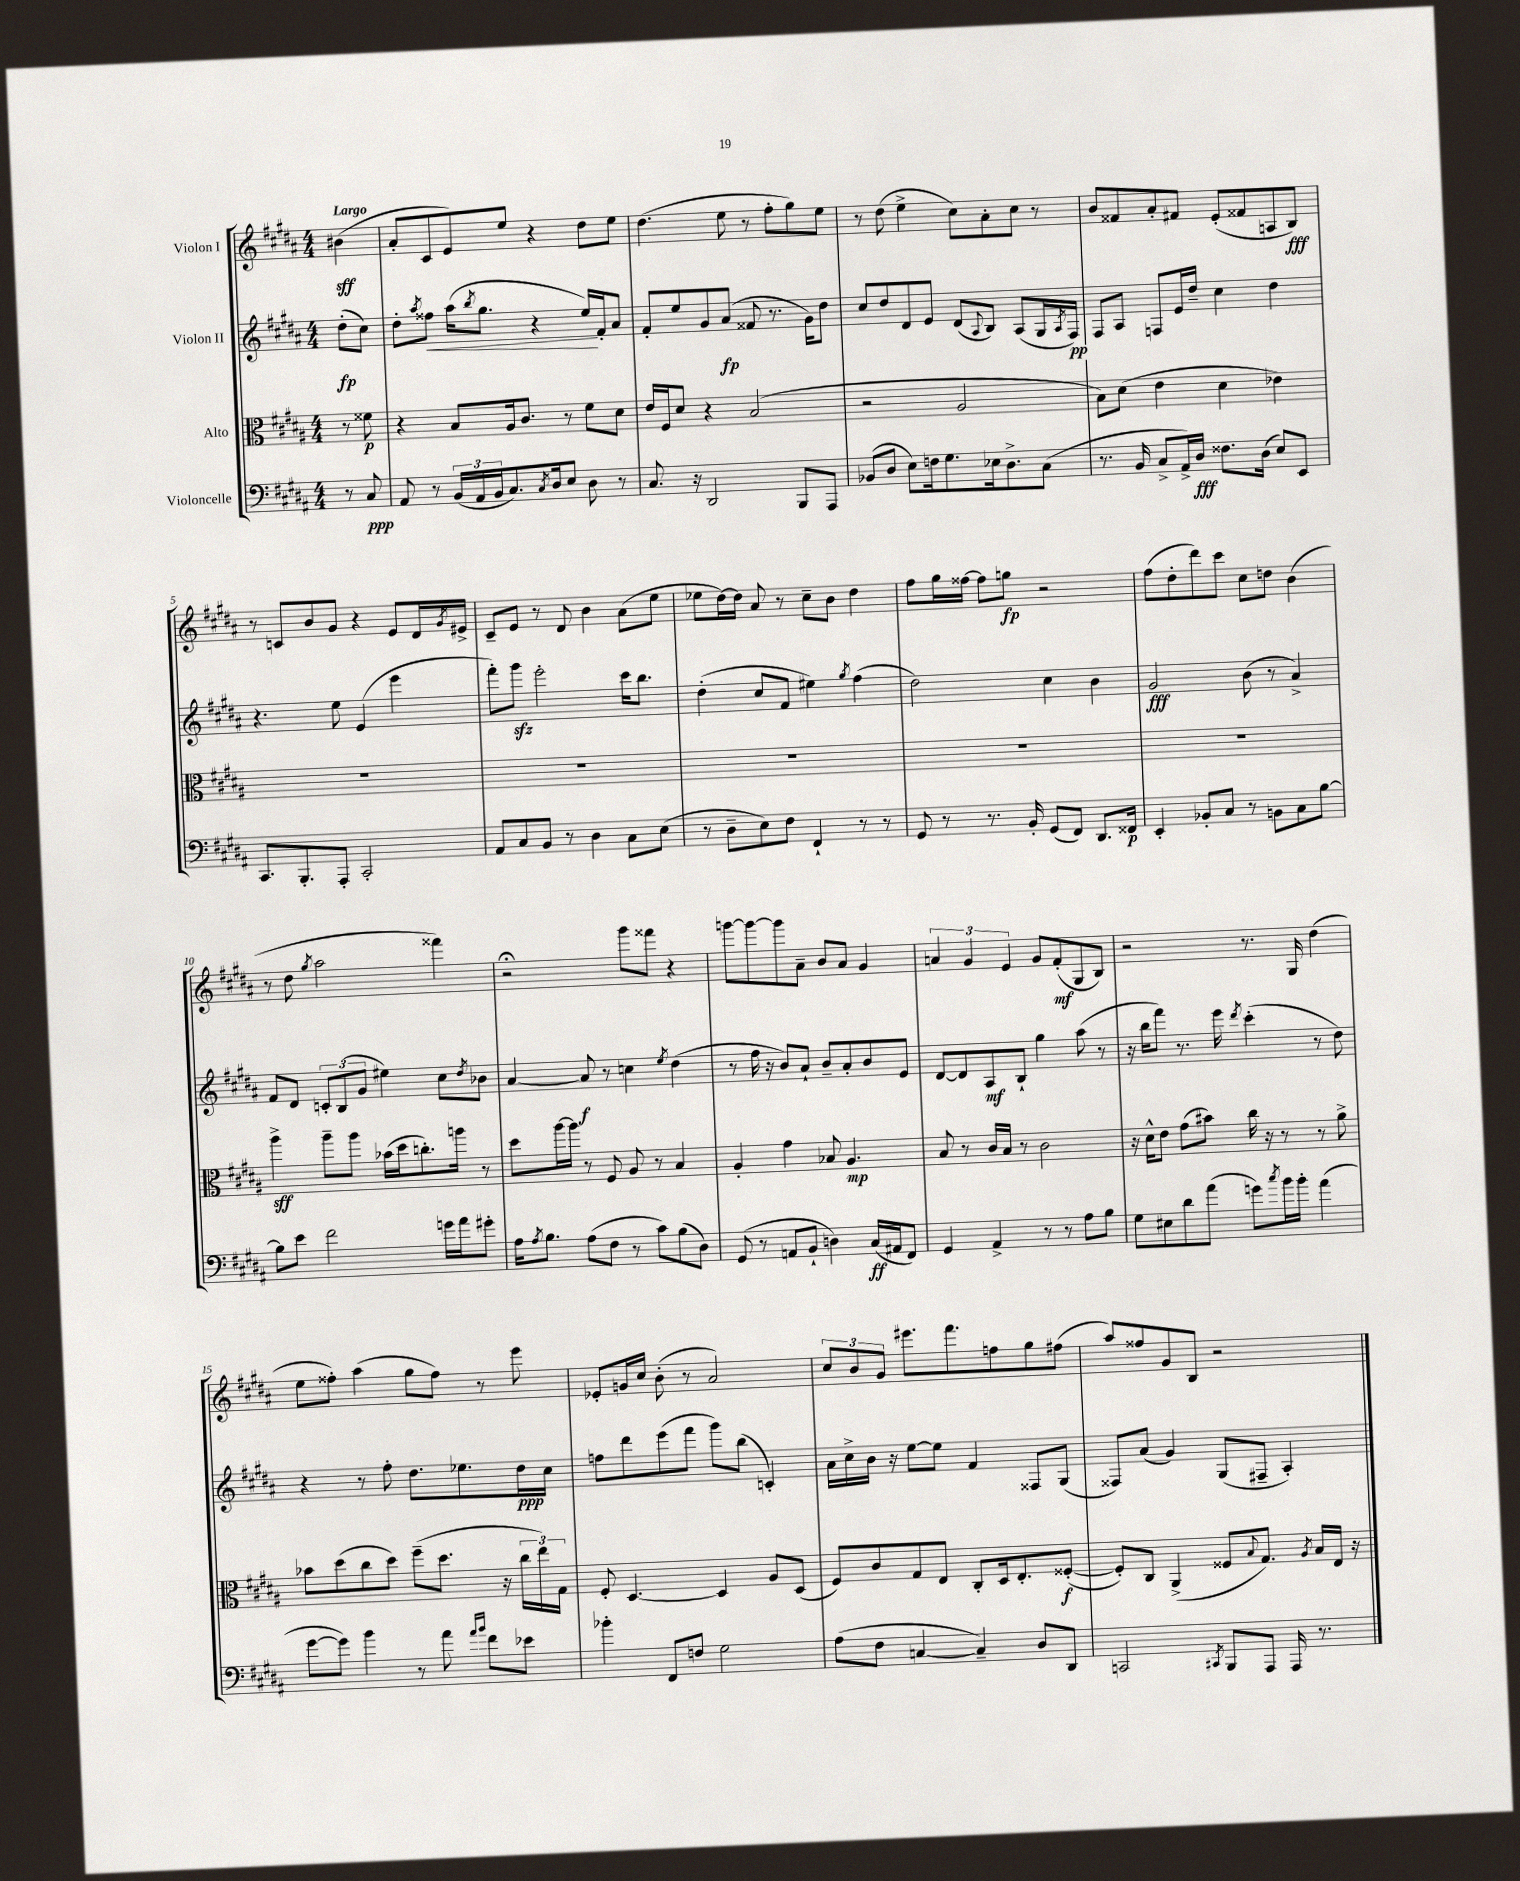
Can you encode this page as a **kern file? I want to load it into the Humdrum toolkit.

**kern	**dynam	**kern	**dynam	**kern	**dynam	**kern	**dynam
*part4	*part4	*part3	*part3	*part2	*part2	*part1	*part1
*staff4	*staff4	*staff3	*staff3	*staff2	*staff2	*staff1	*staff1
*I"Violoncelle	*	*I"Alto	*	*I"Violon II	*	*I"Violon I	*
*clefF4	*	*clefC3	*	*clefG2	*	*clefG2	*
*k[f#c#g#d#a#]	*	*k[f#c#g#d#a#]	*	*k[f#c#g#d#a#]	*	*k[f#c#g#d#a#]	*
*M4/4	*	*M4/4	*	*M4/4	*	*M4/4	*
=	=	=	=	=	=	=	=
!	!	!	!	!	!	!LO:TX:a:B:t=Largo	!
8r	.	8r	.	(8dd#'\L	fp	(4b#X\	sff
8C#/	ppp	8f##X\	p	8cc#\J)	.	.	.
=1	=1	=1	=1	=1	=1	=1	=1
8AA#/	.	4r	.	8dd#'\L	.	8a#'/L	.
.	.	.	.	8qaa#/	.	.	.
!	!	!	!	!	!LO:HP:b	!	!
8r	.	.	.	8ff##X\J	<	8c#/	.
(24BB/LL	.	8B/L	.	(16aa#\KL	.	8e/)	.
24AA#/	.	.	.	.	.	.	.
.	.	.	.	8qbb/	.	.	.
.	.	.	.	8.gg#\J	.	.	.
24BB/J	.	.	.	.	.	.	.
8.C#/)	.	16A#/k	.	.	.	8ee/J	.
.	.	8.c#/J	.	.	.	.	.
.	.	.	.	4r	.	4r	.
8qC#/	.	.	.	.	.	.	.
16D#/k	.	.	.	.	.	.	.
8E/J	.	8r	.	.	.	.	.
8D#\	.	8f#\L	.	16ee/LL)	.	8dd#\L	.
.	.	.	.	16f#'/J	[	.	.
8r	.	8d#\J	.	8a#/J	.	8ee\J	.
=2	=2	=2	=2	=2	=2	=2	=2
8.C#/	.	16e/LL	.	8f#'/L	.	(4.dd#\	.
.	.	16F#/J	.	.	.	.	.
.	.	8d#/J	.	8ee/	.	.	.
16r	.	.	.	.	.	.	.
2DD#/	.	4r	.	8g#/	.	.	.
.	.	.	.	(8a#/J	fp	8ee\	.
.	.	(2B/	.	8f##X/	.	8r	.
.	.	.	.	8.r	.	8ff#'\L	.
8BBB/L	.	.	.	.	.	8gg#\)	.
.	.	.	.	16g#\KL)	.	.	.
8AAA#/J	.	.	.	8dd#\J	.	8ee\J	.
=3	=3	=3	=3	=3	=3	=3	=3
(8BB-X/L	.	2r	.	8cc#/L	.	8r	.
8D#/J	.	.	.	8dd#/	.	(8dd#\	.
8E\L)	.	.	.	8d#/	.	4ee^\	.
16Fn\k	.	.	.	8e/J	.	.	.
8.G#\	.	.	.	.	.	.	.
.	.	2A#/	.	(8d#/L	.	8cc#\L)	.
.	.	.	.	8qqA#/	.	.	.
16E-X\k	.	.	.	8B/J)	.	8a#'\	.
8.D#^\	.	.	.	.	.	.	.
.	.	.	.	(8A#/L	.	8cc#\J	.
(8C#\J	.	.	.	16G#/L	.	8r	.
.	.	.	.	8qA#/	.	.	.
.	.	.	.	16F#/JJ)	pp	.	.
=4	=4	=4	=4	=4	=4	=4	=4
8.r	.	8B\L)	.	8F#/L	.	8b/L	.
.	.	(8d#\J	.	8A#/J	.	8f##X/	.
16BB/	.	.	.	.	.	.	.
8C#^/L	.	4e\	.	8Fn/L	.	8a#'/	.
16AA#^/L)	.	.	.	16e/L	.	8f#X/J	.
16D#/JJ	fff	.	.	16dd#~/JJ	.	.	.
8.F##X\L	.	4d#\	.	4cc#\	.	(8e'/L	.
.	.	.	.	.	.	8f##X/	.
(16D#\Jk	.	.	.	.	.	.	.
8E/L)	.	4e-X\)	.	4dd#\	.	8An/	.
8EE/J	.	.	.	.	.	8B/J)	fff
!!LO:LB:g=z
=5	=5	=5	=5	=5	=5	=5	=5
8.CC#/L	.	1r	.	4.r	.	8r	.
.	.	.	.	.	.	8cn/L	.
8.BBB'/	.	.	.	.	.	.	.
.	.	.	.	.	.	8b/	.
8AAA#'/J	.	.	.	8ee\	.	8g#/J	.
2CC#'/	.	.	.	(4e/	.	4r	.
.	.	.	.	4eee\	.	8e/L	.
.	.	.	.	.	.	16d#/L	.
.	.	.	.	.	.	8qg#/	.
.	.	.	.	.	.	16e#X^/JJ	.
=6	=6	=6	=6	=6	=6	=6	=6
8AA#/L	.	1r	.	8fff#'\L)	.	8c#~/L	.
8C#/	.	.	.	8ggg#zz\J	.	8e/J	.
8BB/J	.	.	.	2eee'\	.	8r	.
8r	.	.	.	.	.	8d#/	.
4D#\	.	.	.	.	.	4b\	.
8C#\L	.	.	.	16ccc#\KL	.	(8a#\L	.
.	.	.	.	8.bb\J	.	.	.
(8E\J	.	.	.	.	.	8ee\J	.
=7	=7	=7	=7	=7	=7	=7	=7
8r	.	1r	.	(4dd#'\	.	8ee-X\L	.
8D#~\L	.	.	.	.	.	[16dd#\L)	.
.	.	.	.	.	.	16dd#\JJ]	.
8E\)	.	.	.	8cc#/L	.	8a#/	.
8F#\J	.	.	.	8f#/J	.	8r	.
4FF#`/	.	.	.	4ee#X\)	.	8cc#~\L	.
.	.	.	.	.	.	8b\J	.
.	.	.	.	8qgg#/	.	.	.
8r	.	.	.	(4ff#\	.	4dd#\	.
8r	.	.	.	.	.	.	.
=8	=8	=8	=8	=8	=8	=8	=8
8GG#/	.	1r	.	2dd#\)	.	8ff#\L	.
8r	.	.	.	.	.	16gg#\L	.
.	.	.	.	.	.	[16ff##X\JJ	.
8.r	.	.	.	.	.	8ff##\L]	.
.	.	.	.	.	.	8ggn\J	fp
16BB'/	.	.	.	.	.	.	.
(8GG#/L	.	.	.	4cc#\	.	2r	.
8FF#/J)	.	.	.	.	.	.	.
8.DD#/L	.	.	.	4b\	.	.	.
16FF##X/Jk	p	.	.	.	.	.	.
=9	=9	=9	=9	=9	=9	=9	=9
4EE'/	.	1r	.	2g#/	fff	(8ff#\L	.
.	.	.	.	.	.	8dd#'\	.
8BB-X'/L	.	.	.	.	.	8ddd#\)	.
8C#/J	.	.	.	.	.	8ccc#\J	.
8r	.	.	.	(8b\	.	8cc#\L	.
8BBn\L	.	.	.	8r	.	8ddn\J	.
8C#\	.	.	.	4a#^/)	.	(4b\	.
[8B\J	.	.	.	.	.	.	.
!!LO:LB:g=z
=10	=10	=10	=10	=10	=10	=10	=10
8B\L]	.	4aa#^\	sff	8f#/L	.	8r	.
8e\J	.	.	.	8d#/J	.	8dd#\	.
.	.	.	.	.	.	8qgg#/	.
2f#\	.	8aa#~\L	.	12cn'/L	.	2aa#\	.
.	.	.	.	(12B/	.	.	.
.	.	8aa#\J	.	.	.	.	.
.	.	.	.	12g#/J	.	.	.
.	.	(16b-X\LL	.	4ee#X\)	.	.	.
.	.	16dd#\J	.	.	.	.	.
.	.	8.ccn'\)	.	.	.	.	.
16gn\LL	.	.	.	8cc#\L	.	4fff##X\)	.
16a#\J	.	16aan\Jk	.	.	.	.	.
.	.	.	.	8qdd#/	.	.	.
8g#X'\J	.	8r	.	8b-X\J	.	.	.
=11	=11	=11	=11	=11	=11	=11	=11
16A#\KL	.	8dd#\L	.	[4a#/	.	2r;<	.
8qA#/	.	.	.	.	.	.	.
8.B\J	.	.	.	.	.	.	.
.	.	[16aa#\L	.	.	.	.	.
.	.	16aa#\JJ]	.	.	.	.	.
(8A#\L	.	8r	.	8a#/]	f	.	.
8F#\J	.	8F#/	.	8r	.	.	.
8r	.	8A#/	.	4ccn\	.	8ggg#\L	.
8c#\L)	.	8r	.	.	.	8fff##X\J	.
.	.	.	.	8qee/	.	.	.
(8B\	.	4B/	.	(4dd#\	.	4r	.
8D#\J)	.	.	.	.	.	.	.
=12	=12	=12	=12	=12	=12	=12	=12
(8GG#/	.	4A#'/	.	8r	.	[8gggn\L	.
8r	.	.	.	16ff#\	.	8ggg\_	.
.	.	.	.	16r	.	.	.
8AAn/L	.	4g#\	.	8b/L)	.	8ggg\]	.
8BB`/J	.	.	.	8a#`/J	.	8a#~\J	.
4Dn\)	.	8B-X/	.	8b~/L	.	8b/L	.
.	.	4.A#/	mp	8a#'/	.	8a#/J	.
(16C#/LL	ff	.	.	8b/	.	4g#/	.
16AA#X/J	.	.	.	.	.	.	.
8FF#/J)	.	.	.	8e/J	.	.	.
=13	=13	=13	=13	=13	=13	=13	=13
4GG#/	.	8B/	.	[8d#/L	.	6an/	.
.	.	8r	.	8d#/]	.	.	.
.	.	.	.	.	.	6g#/	.
4AA#^/	.	16c#/LL	.	8A#/	mf	.	.
.	.	16B/JJ	.	.	.	.	.
.	.	.	.	.	.	6e/	.
.	.	8r	.	8B`/J	.	.	.
8r	.	2c#\	.	4gg#\	.	8g#/L	.
8r	.	.	.	.	.	(8f#'/	mf
8A#\L	.	.	.	(8aa#\	.	8G#/	.
8B\J	.	.	.	8r	.	8B/J)	.
=14	=14	=14	=14	=14	=14	=14	=14
8G#\L	.	16r	.	16r	.	2r	.
.	.	16d#^^\KL	.	16bb\KL	.	.	.
8E#X\	.	8e\J	.	8fff#\J)	.	.	.
8d#\	.	(8g#\L	.	8.r	.	.	.
(8a#\J	.	8b#X\J)	.	.	.	.	.
.	.	.	.	16eee\	.	.	.
.	.	.	.	8qddd#/	.	.	.
8gn\L)	.	16cc#\	.	(4ccc#'\	.	8.r	.
.	.	16r	.	.	.	.	.
8qcc#/	.	.	.	.	.	.	.
16b\L	.	8r	.	.	.	.	.
16b'\JJ	.	.	.	.	.	16G#/	.
(4a#\	.	8r	.	8r	.	(4dd#\	.
.	.	8a#^\	.	8dd#\)	.	.	.
!!LO:LB:g=z
=15	=15	=15	=15	=15	=15	=15	=15
[8g#\L	.	8b-X\L	.	4r	.	8ee\L	.
8g#\J])	.	(8dd#\	.	.	.	8ff##X'\J)	.
4b\	.	8cc#\	.	8r	.	(4aa#\	.
.	.	8dd#\J)	.	8ff#'\	.	.	.
8r	.	(8ff#~\L	.	8.dd#\L	.	8gg#\L	.
8a#\	.	8.dd#\J	.	.	.	8ff##\J)	.
.	.	.	.	8.ee-X\	.	.	.
16qqa#/LL	.	.	.	.	.	.	.
16qqb/JJ	.	.	.	.	.	.	.
8f#\L	.	.	.	.	.	8r	.
.	.	16r	.	.	.	.	.
8e-X\J	.	24cc#\LL	.	16dd#\L	ppp	8eee\	.
.	.	24ee\)	.	.	.	.	.
.	.	.	.	16cc#\JJ	.	.	.
.	.	24G#\JJ	.	.	.	.	.
=16	=16	=16	=16	=16	=16	=16	=16
4b-X'\	.	8F#'/	.	8ffn\L	.	8e-X'/L	.
.	.	[4.D#/	.	8ddd#\	.	16gn/L	.
.	.	.	.	.	.	16cc#/JJ	.
8FF#/L	.	.	.	(8eee\	.	(8b'\	.
8Fn/J	.	.	.	8fff#\J	.	8r	.
2G#\	.	4D#/]	.	8ggg#\L)	.	2a#/)	.
.	.	.	.	(8bb\J	.	.	.
.	.	8A#/L	.	4cn'/)	.	.	.
.	.	(8D#/J	.	.	.	.	.
=17	=17	=17	=17	=17	=17	=17	=17
(8A#\L	.	8F#/L)	.	16a#\LL	.	12cc#/L	.
.	.	.	.	16cc#^\	.	.	.
.	.	.	.	.	.	12b/	.
8F#\J	.	8c#/	.	16b\JJ	.	.	.
.	.	.	.	.	.	12g#/J	.
.	.	.	.	16r	.	.	.
[4Cn/	.	8G#/	.	[8ee\L	.	8.eee#X\L	.
.	.	8E/J	.	8ee\J]	.	.	.
.	.	.	.	.	.	8.fff#\	.
4C~/])	.	8C#'/L	.	4f#/	.	.	.
.	.	16D#/k	.	.	.	8ffn\	.
.	.	8.E'/	.	.	.	.	.
8D#/L	.	.	.	8F##X/L	.	8gg#\	.
8DD#/J	.	([8F##X'/J	f	(8G#/J	.	(8ff#X\J	.
=18	=18	=18	=18	=18	=18	=18	=18
2CCn/	.	8F##'/L])	.	8F##X/L)	.	8aa#/L)	.
.	.	8C#/J	.	(8a#/J	.	8ff##X/	.
.	.	(4AA#^/	.	4g#/)	.	8g#/	.
.	.	.	.	.	.	8B/J	.
8qCC#X/	.	.	.	.	.	.	.
8BBB/L	.	8F##X/L	.	(8G#/L	.	2r	.
.	.	8qqB/	.	.	.	.	.
8AAA#/J	.	8.G#/J)	.	8F#X~/J	.	.	.
16AAA#/	.	.	.	4A#'/)	.	.	.
.	.	8qA#/	.	.	.	.	.
8.r	.	16B/LL	.	.	.	.	.
.	.	16E/JJ	.	.	.	.	.
.	.	16r	.	.	.	.	.
==	==	==	==	==	==	==	==
*-	*-	*-	*-	*-	*-	*-	*-
